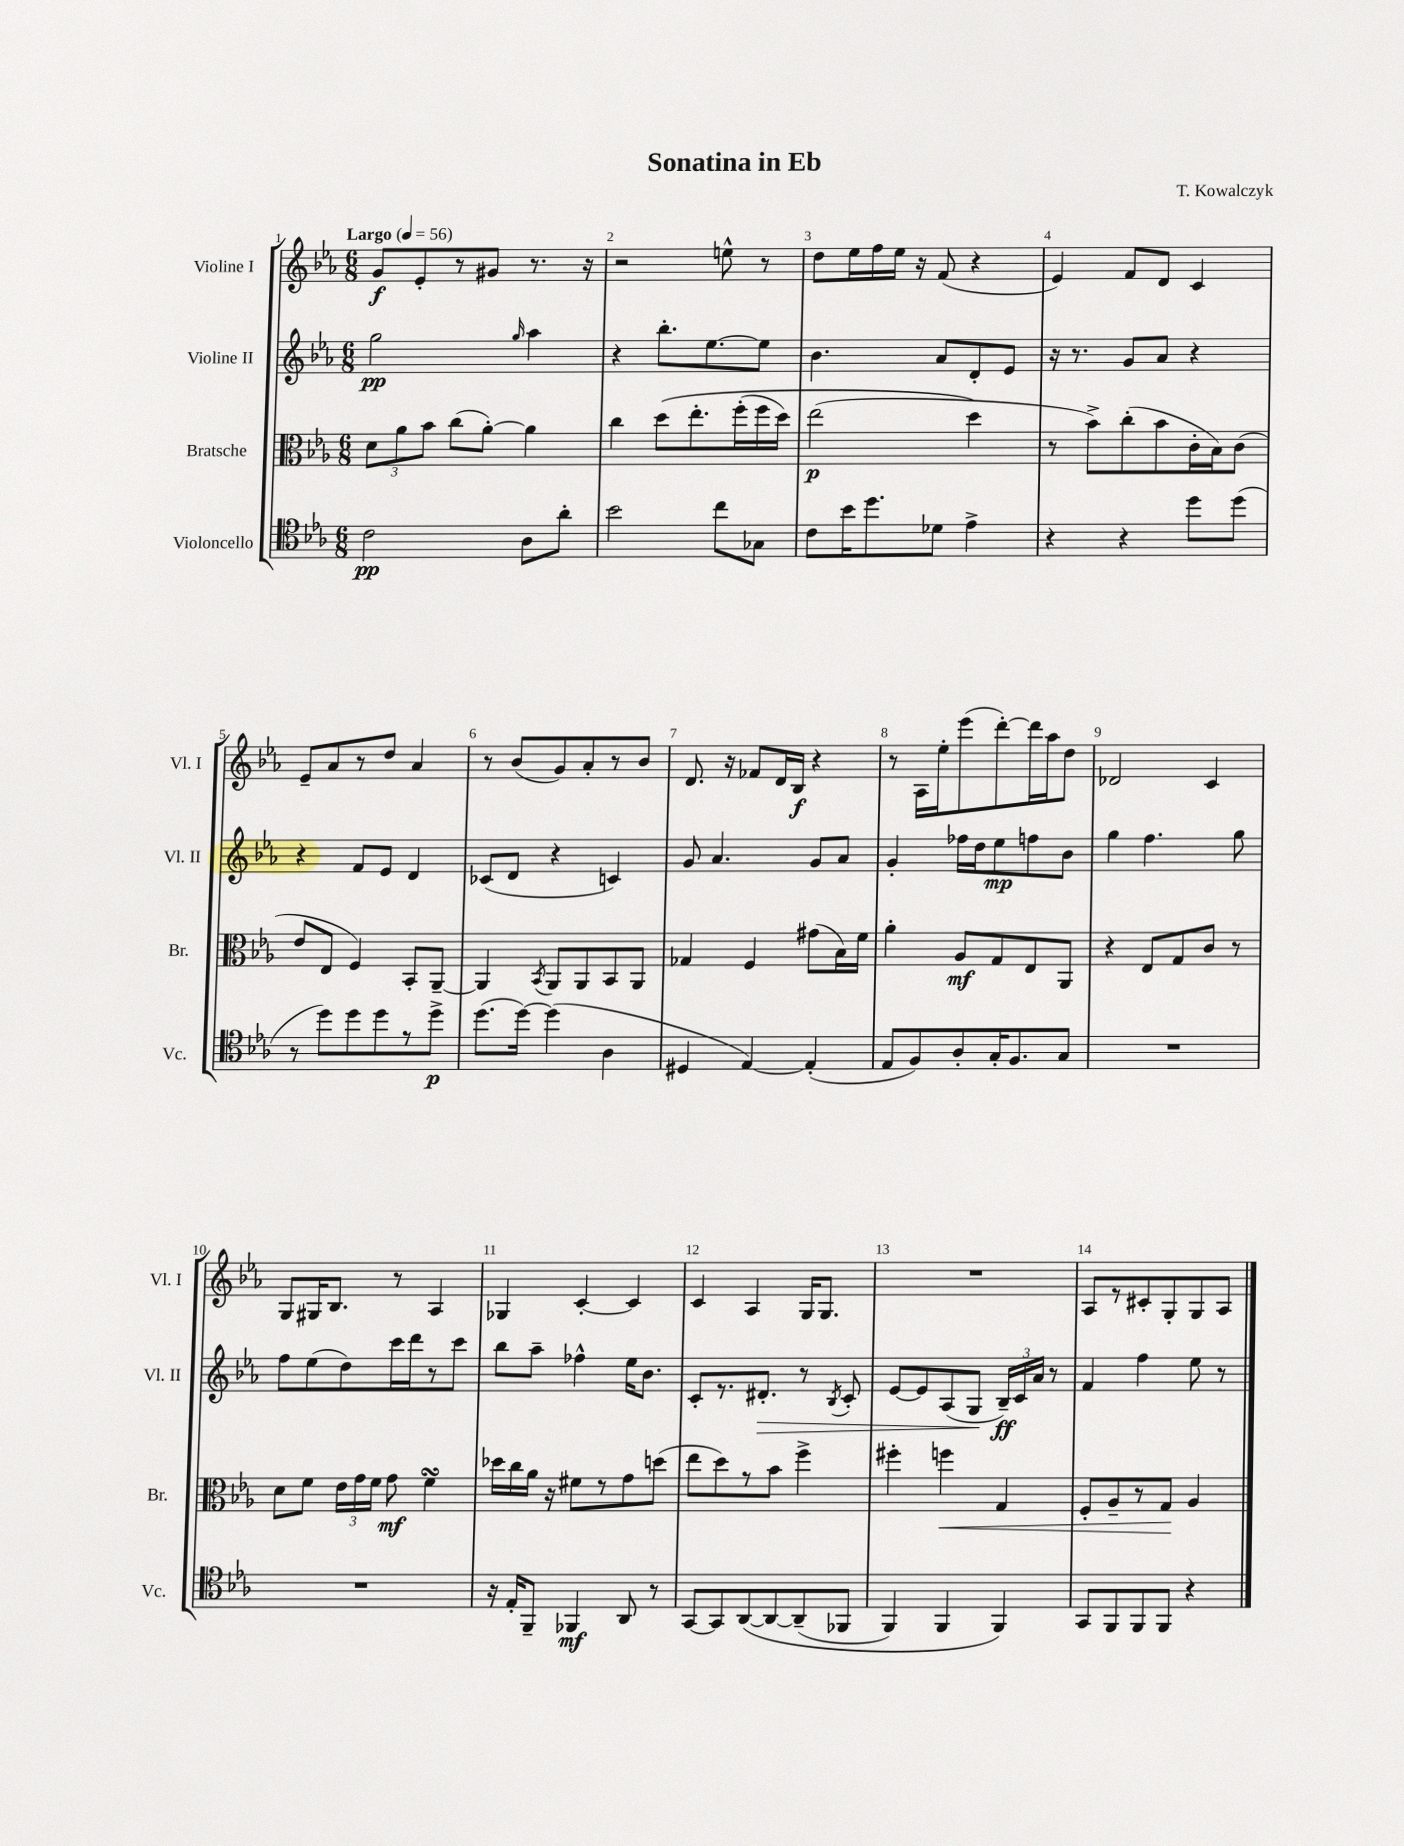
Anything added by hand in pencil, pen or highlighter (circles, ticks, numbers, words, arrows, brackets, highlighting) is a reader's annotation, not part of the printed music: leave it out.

**kern	**kern	**kern	**kern
*staff4	*staff3	*staff2	*staff1
*clefC4	*clefC3	*clefG2	*clefG2
*k[b-e-a-]	*k[b-e-a-]	*k[b-e-a-]	*k[b-e-a-]
*M6/8	*M6/8	*M6/8	*M6/8
*MM56	*MM56	*MM56	*MM56
2c\	12d\L	2gg\	8g/L
.	12a-\	.	.
.	.	.	8e-'/
.	12b-\J	.	.
.	(8cc\L	.	8r
.	[8a-'\J)	.	8g#/J
.	.	16qqgg/	.
8A-\L	4a-\]	4aa-\	8.r
8a-'\J	.	.	.
.	.	.	16r
=	=	=	=
2b-\	4cc\	4r	2r
.	&(8dd\L	8.bb-'\L	.
.	8.ee-'\	.	.
.	.	[8.ee-\	.
8cc\L	.	.	8ee^^\
.	(16ff'\L	.	.
8G-\J	16ff\	8ee-\]J	8r
.	16dd\JJ)	.	.
=	=	=	=
8c\L	(2ee-\	4.b-\	8dd\L
16b-\K	.	.	16ee-\L
8.dd\	.	.	16ff\
.	.	.	16ee-\JJ
.	.	.	16r
8d-\J	.	8a-/L	(8f/
4e-^\	4dd\&)	8d'/	4r
.	.	8e-/J	.
=	=	=	=
4r	8r	16r	4e-/)
.	.	8.r	.
.	8b-^\L)	.	.
4r	(8cc'\	8g/L	8f/L
.	8b-\	8a-/J	8d/J
8dd\L	16c'\L	4r	4c/
.	16B-\J)	.	.
(8dd\J	(8c\J	.	.
=	=	=	=
8r	8e-/L	4r	8e-~/L
8dd\L)	8E-/J	.	8a-/
8dd\	4F/)	8f/L	8r
8dd\	.	8e-/J	8dd/J
8r	8BB-'/L	4d/	4a-/
8dd^\J	[8AA-~/J	.	.
=	=	=	=
(8.dd\L	4AA-/]	(8c-/L	8r
.	.	8d/J	(8b-/L
[16dd\Jk)	.	.	.
.	8qBB-/	.	.
(4dd\]	8AA-/L	4r	8g/)
.	8AA-/	.	8a-'/
4A-\	8BB-/	4c/)	8r
.	8AA-/J	.	8b-/J
=	=	=	=
4D#/	4G-/	8g/	8.d/
.	.	4.a-/	.
.	.	.	16r
[4E-/)	4F/	.	8f-/L
.	.	.	16d/L
.	.	.	16B-/JJ
(4E-'/]	(8g#\L	8g/L	4r
.	16B-\L)	8a-/J	.
.	16f\JJ	.	.
=	=	=	=
8E-/L	4a-'\	4g'/	8r
8F/)	.	.	16A-\LL
.	.	.	16ee-'\J
8A-'/	8A-/L	16ff-\LL	(8eee-\
.	.	16dd\J	.
16G'/K	8G/	8ee-\	[8ddd'\)
8.F/	.	.	.
.	8E-/	8ff\	16ddd\]L
.	.	.	16aa-\J
8G/J	8AA-/J	8b-\J	8dd\J
=	=	=	=
2.r	4r	4gg\	2d-/
.	8E-/L	4.ff\	.
.	8G/	.	.
.	8c/J	.	4c/
.	8r	8gg\	.
=	=	=	=
2.r	8d\L	8ff\L	8G/L
.	8f\J	(8ee-\	16G#/K
.	.	.	8.B-/J
.	24e-\LL	8dd\)	.
.	24g\	.	.
.	24f\JJ	.	.
.	8g\	16ccc\L	8r
.	.	16ddd\J	.
.	4f\	8r	4A-/
.	.	8ccc\J	.
=	=	=	=
16r	16dd-\LL	8bb-\L	4G-/
16E-'/LK	16cc\	.	.
8FF~/J	16a-\JJ	8aa-~\J	.
.	16r	.	.
4FF-/	8f#\L	4ff-^^\	[4c'/
.	8r	.	.
8AA-/	8g\	16ee-\LK	4c/]
.	.	8.b-\J	.
8r	(8dd\J	.	.
=	=	=	=
[8GG/L	8ee-\L	8c'/L	4c/
8GG/]	8dd\)	8.r	.
&([8AA-/	8r	.	4A-/
.	.	8.d#'/J	.
8AA-/_	8b-\J	.	.
(8AA-~/]	4ff^\	8r	16G/LK
.	.	.	8.G/J
.	.	8qB-/	.
8FF-/J	.	8c'/	.
=	=	=	=
4FF/)	4ff#'\	[8e-/L	2.r
.	.	8e-/]	.
4FF/	4ff\	(8A-/	.
.	.	8G/J	.
4FF/&)	4G/	24B-~/LL)	.
.	.	24c/	.
.	.	24a-/JJ	.
.	.	8r	.
=	=	=	=
8GG/L	8F'/L	4f/	8A-/L
8FF/	8A-~/	.	8r
8FF/	8r	4ff\	8c#'/
8FF/J	8G/J	.	8G'/
4r	4A-/	8ee-\	8G/
.	.	8r	8A-/J
==	==	==	==
*-	*-	*-	*-
